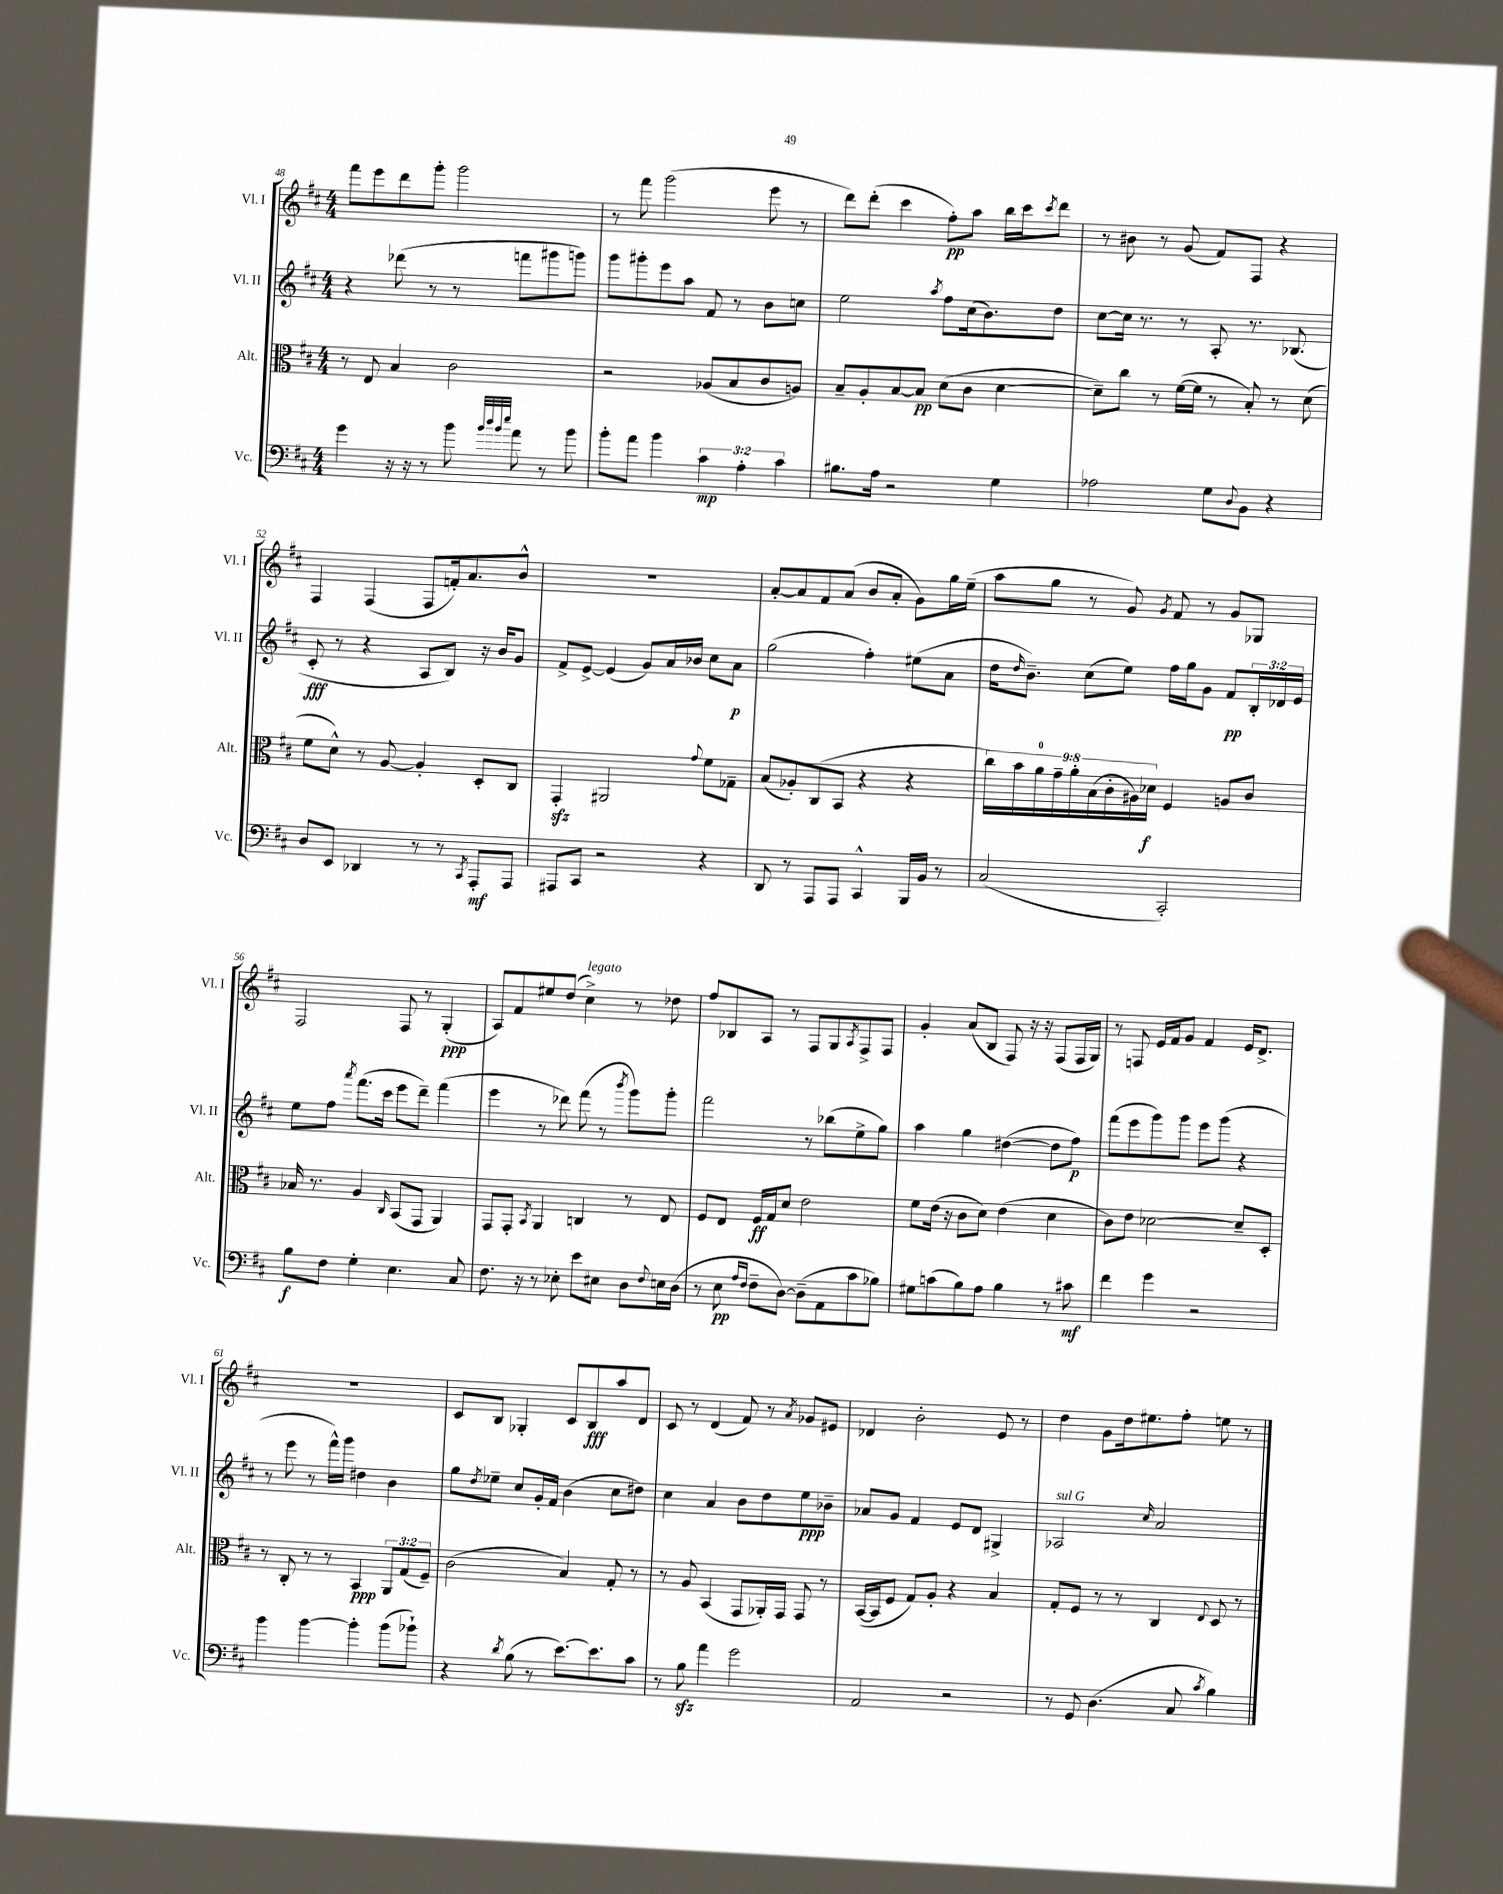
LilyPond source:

<<
\new StaffGroup <<
\new Staff = "s0" \with { instrumentName = "Vl. I" shortInstrumentName = "Vl. I" } {
    \clef treble \key d \major \numericTimeSignature \time 4/4
    fis'''8 e'''8 d'''8 g'''8-. g'''2 |
    r8 fis'''8 g'''2( e'''8 r8 |
    d'''8) d'''8-.( cis'''4 fis''8-.\pp) a''8 b''16 cis'''16 \acciaccatura { cis'''8 } d'''8 |
    r8 bis'8 r8 g'8( fis'8) fis8 r4 |
    fis4 fis4( fis8 f'16-.) a'8. b'8-^ |
    R1 |
    a'8~-. a'8 fis'8 a'8( b'8 a'8-. g'8) g''16 e''16--( |
    a''8 g''8 r8 g'8) \acciaccatura { g'8 } fis'8 r8 g'8 ges8 |
    fis2 fis8 r8 g4-.\ppp( |
    a8) fis'8 eis''8 d''8( cis''4->^\markup { \italic "legato" }) r8 des''8 |
    fis''8 bes8 a8 r8 fis8 g8 \acciaccatura { a8 } fis8-> fis8 |
    g'4-. a'8( b8 fis8) r16 r16 fis8( fis16 g16) |
    r8 f8 e'16 fis'16 g'8 fis'4 e'16 d'8.-> |
    R1 |
    cis'8 b8 ges4-. cis'8 b8\fff a''8 d'8 |
    cis'8 r8 d'4( fis'8) r8 \acciaccatura { a'8 } ges'8 eis'8 |
    des'4 b'2-. e'8 r8 |
    d''4 g'8 d''16 eis''8. fis''8-. e''8 r8 \bar "|." |
}
\new Staff = "s1" \with { instrumentName = "Vl. II" shortInstrumentName = "Vl. II" } {
    \clef treble \key d \major \numericTimeSignature \time 4/4 \override Staff.TupletNumber.text = #tuplet-number::calc-fraction-text
    r4 des'''8( r8 r8 f'''8 gis'''8 g'''8) |
    g'''8 gis'''8-. e'''8 a''8 fis'8 r8 b'8 c''8 |
    e''2 \acciaccatura { a''8 } fis''8 cis''16( b'8.) d''8 |
    cis''8~ cis''16 r8. r8 a8-. r8. bes8.( |
    cis'8-.\fff r8 r4 a8 b8) r16 b'16 g'8 |
    fis'8-> e'8~-> e'4( g'8) a'16 bes'16 cis''8 a'8\p |
    g''2( fis''4-.) eis''8( a'8 |
    d''16 \grace { d''16 } b'8.--) cis''8( e''8) fis''16 g''16 g'8 fis'8\pp \tuplet 3/2 { b16-. des'16 e'16 } |
    e''8 fis''8 \acciaccatura { a'''8 } fis'''8.( cis'''16 e'''8 d'''8--) fis'''4( |
    e'''4 r8 des'''8) fis'''8( r8 \acciaccatura { b'''8 } g'''8) g'''8-. |
    fis'''2 r8 bes''8( e''8-> g''8) |
    a''4 g''4 dis''4~( dis''8 fis''8\p) |
    fis'''8( e'''8 g'''8) g'''8 e'''8 g'''8( r4 |
    r8 e'''8 r8 fis'''16-^) g'''16 dis''4 b'4 |
    g''8 \acciaccatura { d''8 } ees''8-- cis''8 g'16-. fis'16 b'4( cis''8 dis''8) |
    cis''4 a'4 b'8 d''8 e''8\ppp bes'8-- |
    aes'8 g'8 fis'4 e'8 d'8 gis4-> |
    aes2^\markup { \italic "sul G" } \grace { cis''16 } a'2 \bar "|." |
}
\new Staff = "s2" \with { instrumentName = "Alt." shortInstrumentName = "Alt." } {
    \clef alto \key d \major \numericTimeSignature \time 4/4 \override Staff.TupletNumber.text = #tuplet-number::calc-fraction-text
    r8 e8 b4 cis'2 |
    r2 aes8( b8 cis'8 a8) |
    b8-- a8-. b8~ b8\pp d'8( cis'8 d'4~ |
    d'8--) cis''8 r8 fis'16~( fis'16 r8 b8-.) r8 d'8( |
    fis'8 d'8-^) r8 a8~ a4-. d8-. cis8 |
    g,4-.\sfz ais,2 \appoggiatura { g'8 } fis'8 ges8-- |
    b8( aes8-.) cis8( b,8 r4 r4 |
    \tuplet 9/8 { cis''16) b'16 a'16-0 g'16-- a'16-. b16( cis'16-. ais16) des'16\f } fis4 a8 cis'8 |
    bes16 r8. a4 \grace { cis16 } b,8( g,8 a,4) |
    g,8 g,8-. \acciaccatura { b,8 } a,4 c4 r8 e8 |
    fis8 e8 fis16\ff g16 d'8 e'2 |
    fis'8 e'16( r16 cis'8 d'8) e'4( d'4 |
    cis'8) e'8 des'2~ des'8-- d8-. |
    r8 cis8-. r8 r8 b,4\ppp \tuplet 3/2 { a,8 g8( fis8--) } |
    cis'2( b4) g8-. r8 |
    r8 a8 b,4( g,8 aes,16-.) g,16 g,8 r8 |
    b,16~( b,16 fis8 g8) a8-. r4 b4 |
    g8-. fis8 r8 r8 cis4 \appoggiatura { e8 } d8 r8 \bar "|." |
}
\new Staff = "s3" \with { instrumentName = "Vc." shortInstrumentName = "Vc." } {
    \clef bass \key d \major \numericTimeSignature \time 4/4 \override Staff.TupletNumber.text = #tuplet-number::calc-fraction-text
    g'4 r16 r16 r8 b'8 \grace { b'32 d''32 b'32 e''32 } a'8 r8 b'8 |
    b'8-. a'8 b'4 \tuplet 3/2 { cis'4\mp a4-. cis'4 } |
    bis8. a16 r2 g4 |
    aes2 g8 \appoggiatura { d8 } b,8 r4 |
    d8 e,8 des,4 r8 r8 \acciaccatura { cis,8 } a,,8-.\mf a,,8 |
    ais,,8 cis,8 r2 r4 |
    d,8 r8 a,,8 a,,8 cis,4-^ b,,16 b,16 r8 |
    cis2( cis,2-.) |
    b8\f fis8 g4-. e4. cis8 |
    fis8. r16 r8 ees8-. e'8 eis8 d8 \appoggiatura { fis8 } e16 d16( |
    r8 e8\pp \grace { a16 fis16 } fis8-- d8~) d8--( a,8 cis'8 bes8) |
    gis8 c'8( b8) a8 b4 r8 cis'8\mf |
    fis'4 g'4 r2 |
    b'4 b'4~ b'4-. b'8( bes'8-!) |
    r4 \acciaccatura { d'8 } b8( r8 e'8.~) e'8. cis'8 |
    r8 b8\sfz a'4 g'2 |
    a,2 r2 |
    r8 g,8 d4.( cis8 \acciaccatura { cis'8 } b4) \bar "|." |
}
>>
>>
\layout { \context { \Score currentBarNumber = #48 } }
